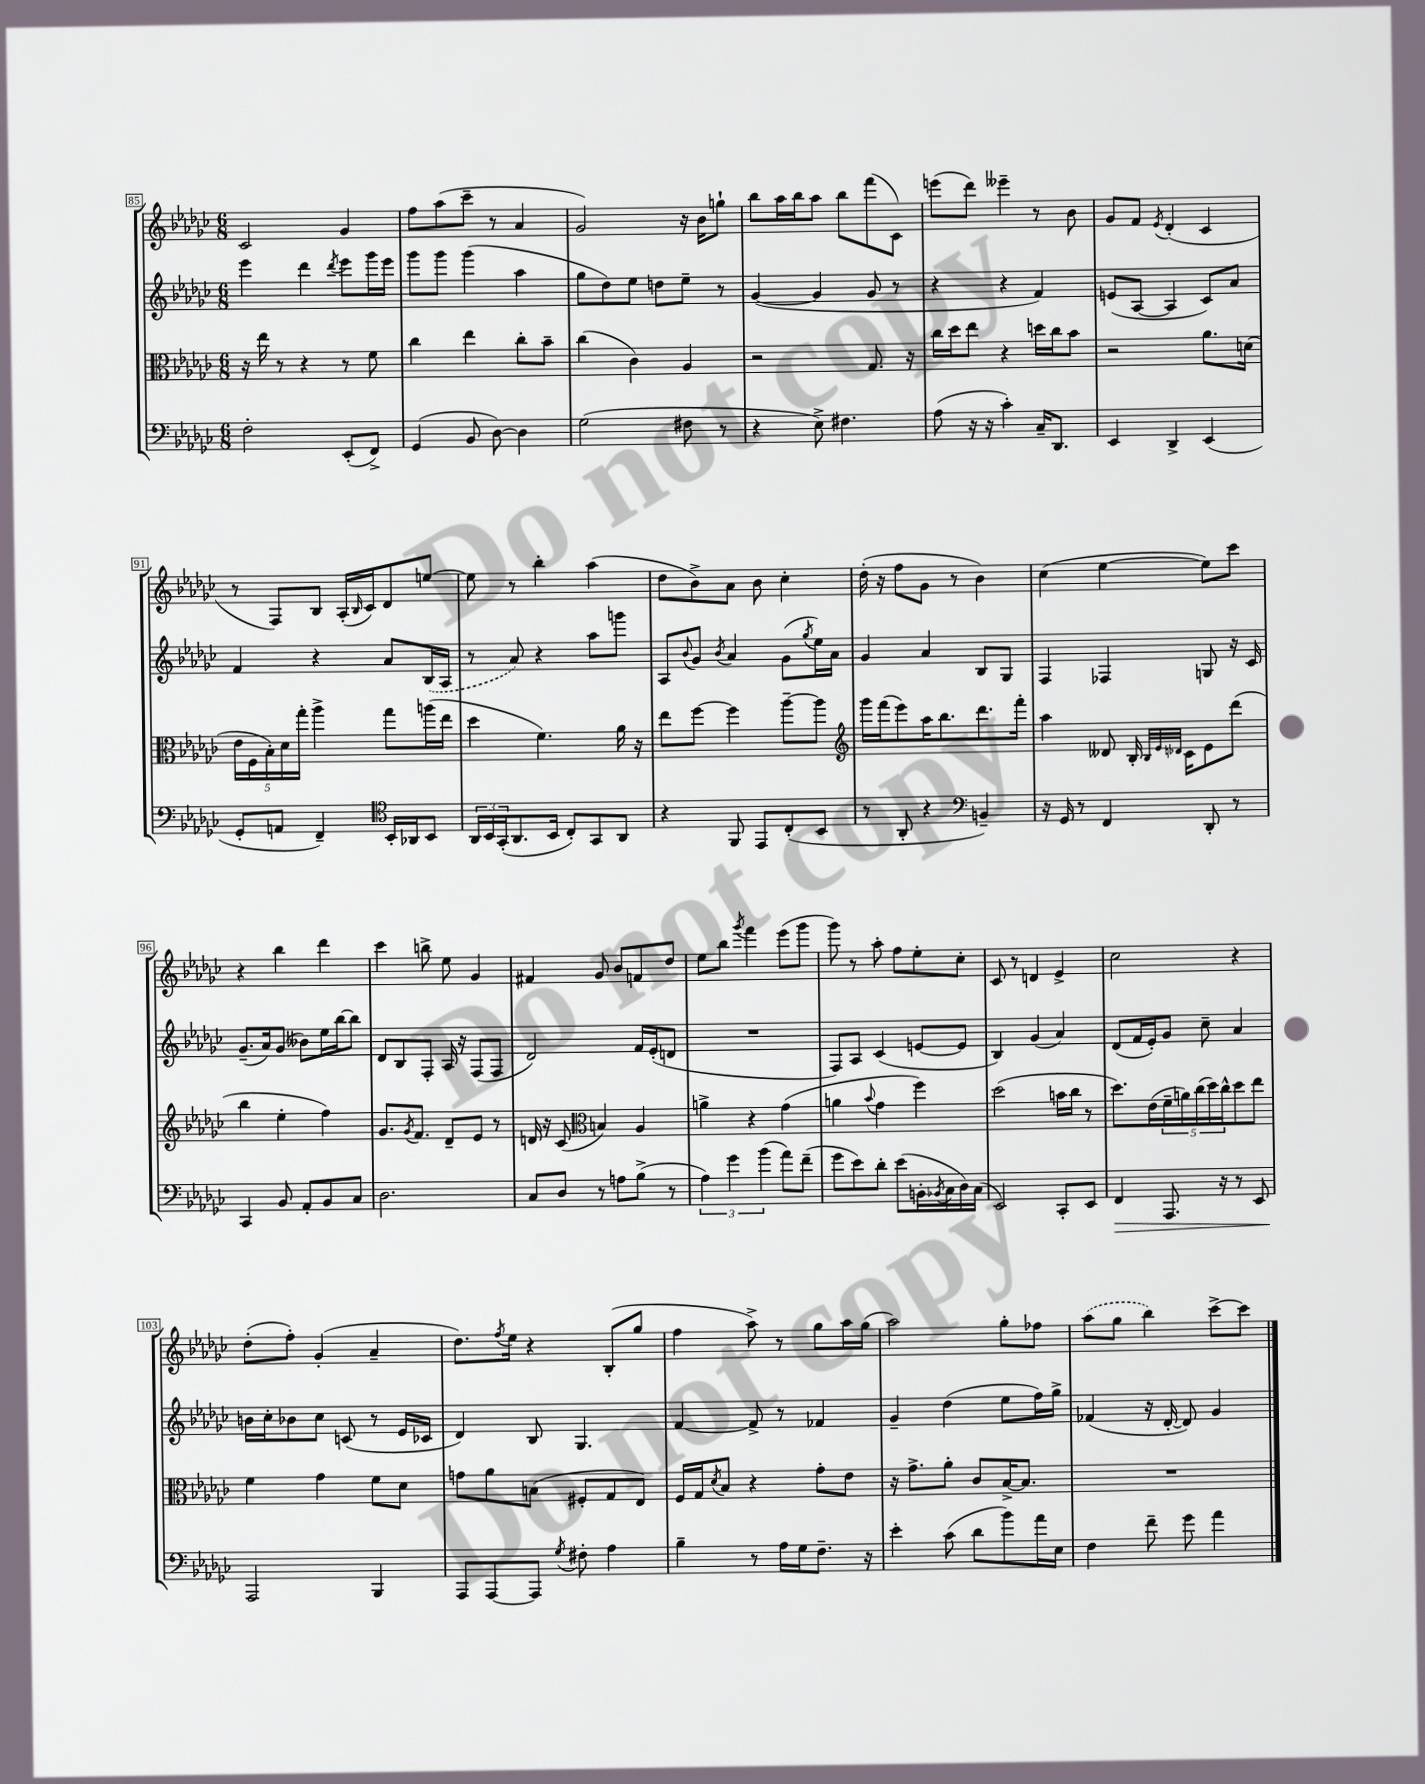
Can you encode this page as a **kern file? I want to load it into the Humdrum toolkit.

**kern	**kern	**kern	**kern
*staff4	*staff3	*staff2	*staff1
*clefF4	*clefC3	*clefG2	*clefG2
*k[b-e-a-d-g-c-]	*k[b-e-a-d-g-c-]	*k[b-e-a-d-g-c-]	*k[b-e-a-d-g-c-]
*M6/8	*M6/8	*M6/8	*M6/8
2F'	16r	4eee-	2c-
.	16ee-	.	.
.	8r	.	.
.	4r	4ddd-	.
.	.	8qddd-	.
(8EE-'	8r	8eee-	4g-
8FF^)	8f	16ggg-	.
.	.	16eee-	.
=	=	=	=
(4GG-	4cc-	8ggg-	8ff
.	.	8ggg-	(8aa-
8BB-	4ee-	(4ggg-	8ccc-~
[8D-)	.	.	8r
4D-]	8cc-'	4aa-	4a-
.	8b-~	.	.
=	=	=	=
(2G-	(4cc-	8gg-	2g-)
.	.	8dd-)	.
.	4c-)	8ee-	.
.	.	8dd	.
8F#	4A-	8ee-~	16r
.	.	.	16b-
8r	.	8r	8gg`
=	=	=	=
4r	2r	([4g-	8bb-
.	.	.	16aa-
.	.	.	16bb-
8E-^)	.	4g-]	8aa-
4.F#	.	.	8bb-
.	8.G-	8g-	(8fff
.	.	8r	8c-)
.	16r	.	.
=	=	=	=
(8A-	16cc-	4r	(8eee
.	16dd-	.	.
16r	8ee-	.	8ddd-)
16r	.	.	.
4c-')	4r	4r	4eee--~
16C-~	16dd	4f)	8r
8.DD-	16cc-	.	.
.	8b-	.	8b-
=	=	=	=
4EE-	2r	(8e	8g-
.	.	[8A-	8f
.	.	.	8qe-
4DD-^	.	4A-]	(4d-'
(4EE-	8.a-	8c-)	4c-
.	.	8a-	.
.	(16d	.	.
=	=	=	=
8GG-'	20e-	4f	8r
.	20F	.	.
.	20B-')	.	.
8AA	.	.	8F)
.	20d-	.	.
.	20gg-'	.	.
4FF~)	4aa-^	4r	8B-
.	.	.	(16A-'
.	.	.	16qqB-
.	.	.	16c-)
*clefC4	*	*	*
16BB-'	8gg-	8a-	8d-
16AA-	.	.	.
8BB-	(16aa	(16B-	[8ee
.	16ee-	16A-	.
=	=	=	=
24AA-	4dd-	8r	8ee]
24BB-	.	.	.
(24GG-'	.	.	.
8.AA-	.	8a-)	8r
.	4.f)	4r	4bb-'
16BB-	.	.	.
8C-')	.	.	.
8GG-	.	8aa-	(4aa-
8AA-	16a-	8ggg	.
.	16r	.	.
=	=	=	=
4r	8ee-	8A-	8dd-
.	.	8qqb-	.
.	[8ff	8g-	8b-^)
.	.	8qb-	.
8FF	4ff]	4a-	8a-
8EE-	.	.	8b-
(8C-'	[8aa-~	(8g-	4cc-'
.	.	8qgg-	.
8BB-	8aa-]	16ee-)	.
.	.	16a-	.
=	=	=	=
*	*clefG2	*	*
8r	16ggg-	4g-	(16dd-'
.	(16fff	.	16r
8AA-'	8eee-)	.	8ff
4r	16aa-	4a-	8g-
.	8.bb-	.	.
.	.	.	8r
*clefF4	*	*	*
4BB~)	8.ddd-	8B-	4b-)
.	.	8G-	.
.	16fff'	.	.
=	=	=	=
16r	4aa-	4F	(4cc-
16GG-	.	.	.
8r	.	.	.
4FF	8d--	4F-	[4ee-
.	16B-'	.	.
.	32qqB-	.	.
.	32qqe-	.	.
.	32qqd-	.	.
.	16c-	.	.
8DD-'	8e-	8G	8ee-])
8r	(8ddd-	16r	8ccc-
.	.	16c-	.
=	=	=	=
4CC-	4bb-	(8.g-~	4r
.	.	16a-)	.
8BB-	4ee-'	(8g-	4bb-
8AA-'	.	8b--)	.
8BB-	4ff)	16ee-	4ddd-
.	.	[16bb-	.
8C-	.	8bb-]	.
=	=	=	=
2.D-	8.g-	8d-	4ccc-
.	.	8B-	.
.	8qg-	.	.
.	8.f	.	.
.	.	8F'	8bb^
.	8d-~	16A-	8ee-
.	.	16r	.
.	8e-	(8F	4g-
.	8r	8F	.
=	=	=	=
8C-	16d	2d-)	4f#
.	16r	.	.
8D-	(8c-	.	.
*	*clefC3	*	*
8r	4B)	.	8g-
8A	.	.	8b-
(8B-^	4A-	16f	8f
.	.	(16e-'	.
8r	.	8d	8dd-
=	=	=	=
6A-)	4a^	2.r	8ee-
.	.	.	8bb-
6g-	.	.	.
.	.	.	8qggg-
.	4r	.	4fff
(6b-	.	.	.
8a-)	(4g-	.	(8eee-
(8f~	.	.	8ggg-
=	=	=	=
8g-	4a	8F)	8ggg-)
8e-)	.	8A-	8r
.	8qqb-	.	.
8d-'	4g-	(4c-	8aa-'
(8e-	.	.	8ff
16BB'	4ff)	[8e	8ee-'
8qBB-	.	.	.
16C-	.	.	.
16D-)	.	8e]	8cc-'
(16C-	.	.	.
=	=	=	=
2EE-)	(2dd-	4B-)	8c-
.	.	.	8r
.	.	(4g-	4d
8CC-'	16b	4a-)	4e-^
.	16cc-	.	.
8EE-	8r	.	.
=	=	=	=
4FF	8.dd-)	(8d-	2cc-
.	.	16f	.
.	(16e-	16e-')	.
8.AAA-	20f~	8g-	.
.	20a)	.	.
.	(20cc-	.	.
.	.	8cc-~	.
.	20dd-)	.	.
16r	.	.	.
.	20cc-^^	.	.
8r	8dd-	4a-	4r
8EE-	8ee-	.	.
=	=	=	=
2AAA-	4f	16b	(8dd-'
.	.	16cc-'	.
.	.	8b-	8ff')
.	4g-	8cc-	(4g-'
.	.	(8c	.
4BBB-	8f	8r	4a-~
.	8d-	16e-	.
.	.	16c-	.
=	=	=	=
8AAA-	8g	4d-)	8.dd-)
[8AAA-	8a-	.	.
.	.	.	8qff
.	.	.	16ee-
8AAA-]	(8B	8B-	4r
8qG-	.	.	.
8F#'	8F#'	4.G-	.
4A-	8G-	.	(8B-'
.	8E-)	.	8gg-
=	=	=	=
4B-~	16F	[4f	4ff
.	16G-	.	.
.	8qd-	.	.
.	8B-	.	.
8r	4r	8f^]	8aa-^)
16A-	.	8r	8r
16G-	.	.	.
8.F~	8g-'	4f-	8gg-
.	8e-	.	16aa-
16r	.	.	(16gg-
=	=	=	=
4e-'	16r	4g-~	2aa-)
.	8.g-^	.	.
(8c-	8a-'	(4dd-	.
8d-	8c-	.	.
8b-)	[16B-^	8ee-	8gg-'
.	8.B-]	.	.
16a-	.	16ff)	8ff-
16E-	.	16gg-^	.
=	=	=	=
4F	2.r	(4f-	(8aa-
.	.	.	8gg-
8f~	.	16r	4bb-)
.	.	[16d-'	.
8g-	.	8d-])	.
4a-	.	4g-	[8ccc-^
.	.	.	8ccc-]
==	==	==	==
*-	*-	*-	*-
